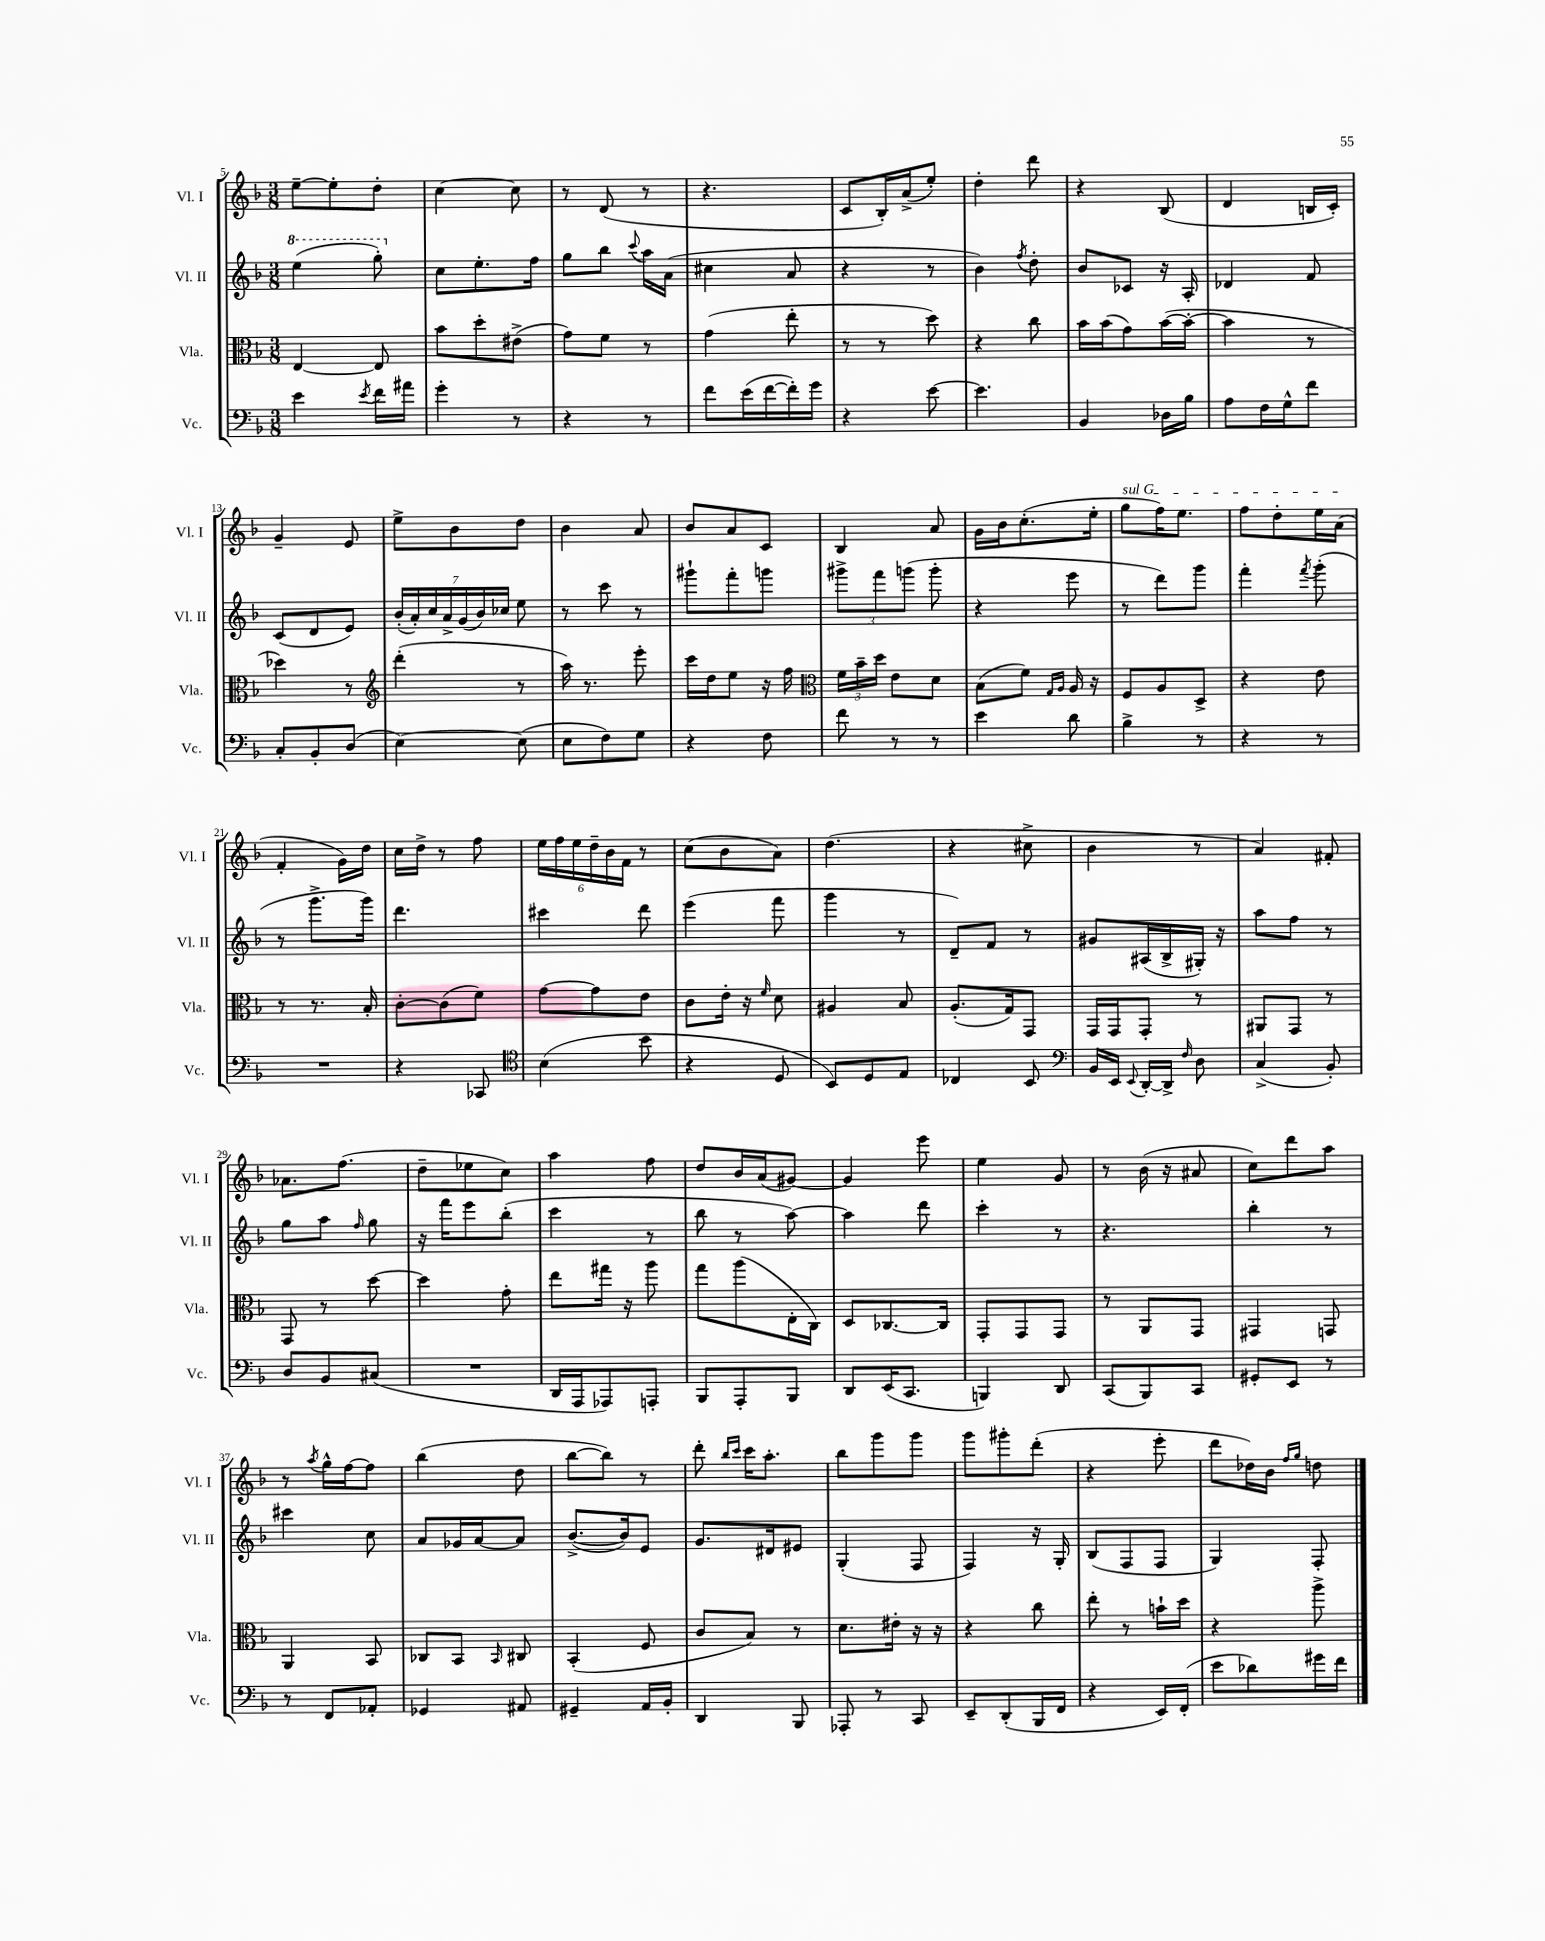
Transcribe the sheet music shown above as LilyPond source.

<<
\new StaffGroup <<
\new Staff = "s0" \with { instrumentName = "Vl. I" shortInstrumentName = "Vl. I" } {
    \clef treble \key f \major \numericTimeSignature \time 3/8
    \autoBeamOff e''8[~-- e''8-. d''8]-. |
    c''4~ c''8 |
    r8 d'8( r8 |
    r4. |
    c'8[ bes16-.) a'16->( e''8]-.) |
    d''4-. d'''8 |
    r4 bes8( |
    d'4 b16[ c'16]-.) |
    g'4-- e'8 |
    e''8[-> bes'8 d''8] |
    bes'4 a'8 |
    bes'8[ a'8 c'8] |
    bes4 a'8 |
    g'16[ bes'16 c''8.-.( e''16]-. |
    \once \override TextSpanner.bound-details.left.text = \markup { \italic "sul G" } g''8[\startTextSpan f''16) e''8.] |
    f''8[ d''8-. e''16 a'16]\stopTextSpan( |
    f'4-. g'16[) d''16] |
    c''16[ d''16]-> r8 f''8 |
    \tuplet 6/4 { e''16[ f''16 e''16 d''16-- bes'16 f'16] } r8 |
    c''8[( bes'8 a'8]) |
    d''4.( |
    r4 cis''8-> |
    bes'4 r8 |
    a'4) fis'8-. |
    aes'8.[ f''8.]( |
    d''8[-- ees''8 c''8]) |
    a''4 f''8 |
    d''8[ bes'16 a'16( gis'8]~) |
    gis'4 e'''8 |
    e''4 g'8 |
    r8 bes'16( r16 ais'8 |
    c''8[) d'''8 a''8] |
    r8 \acciaccatura { a''8 } g''16[-^ f''16~ f''8] |
    bes''4( d''8 |
    bes''8[~ bes''8]) r8 |
    d'''8-. \grace { bes''16[ c'''16] } c'''16[ a''8.]-. |
    bes''8[ g'''8 g'''8] |
    g'''8[ gis'''8-. d'''8]-.( |
    r4 e'''8-. |
    d'''8[ des''16) bes'16] \grace { f''16[ g''16] } d''8 \bar "|." |
}
\new Staff = "s1" \with { instrumentName = "Vl. II" shortInstrumentName = "Vl. II" } {
    \clef treble \key f \major \numericTimeSignature \time 3/8
    \autoBeamOff \ottava #1 e'''4( g'''8-.) \ottava #0 |
    c''8[ e''8.-. f''16] |
    g''8[ bes''8] \appoggiatura { c'''8 } a''16[ a'16]( |
    cis''4 a'8 |
    r4 r8 |
    bes'4) \acciaccatura { f''8 } d''8-. |
    bes'8[ ces'8] r16 a16-. |
    des'4 f'8 |
    c'8[( d'8 e'8]) |
    \tuplet 7/4 { bes'16[-.( a'16-.) c''16 a'16-> g'16( bes'16) ces''16] } e''8 |
    r8 c'''8 r8 |
    gis'''8[-! f'''8-. g'''8] |
    \tuplet 3/2 { gis'''8[-> f'''8 g'''8]( } g'''8-. |
    r4 e'''8 |
    r8 d'''8[) g'''8] |
    f'''4-. \acciaccatura { f'''8 } g'''8-.( |
    r8 g'''8.[-> g'''16]) |
    d'''4. |
    cis'''4 d'''8 |
    e'''4( f'''8 |
    g'''4 r8 |
    d'8[--) f'8] r8 |
    gis'8[ ais16( bes16-> gis16]-.) r16 |
    a''8[ f''8] r8 |
    g''8[ a''8] \grace { f''16 } g''8 |
    r16 f'''16[ e'''8 bes''8]-.( |
    c'''4 r8 |
    bes''8 r8 a''8~) |
    a''4 d'''8 |
    c'''4-. r8 |
    r4. |
    bes''4-. r8 |
    cis'''4 c''8 |
    a'8[ ges'16 a'16~ a'8] |
    bes'8.[~->( bes'16) e'8] |
    g'8.[ dis'16 eis'8] |
    g4-.( f8 |
    f4) r16 g16-. |
    bes8[( f8 f8] |
    g4) f8-. \bar "|." |
}
\new Staff = "s2" \with { instrumentName = "Vla." shortInstrumentName = "Vla." } {
    \clef alto \key f \major \numericTimeSignature \time 3/8
    \autoBeamOff e4~ e8 |
    bes'8[ d''8-. eis'8]->( |
    g'8[) f'8] r8 |
    g'4( e''8-. |
    r8 r8 d''8) |
    r4 c''8 |
    bes'16[ bes'16( g'8) bes'16~( bes'16]~-. |
    bes'4 r8 |
    des''4) r8 |
    \clef treble d'''4-.( r8 |
    a''16) r8. e'''8-. |
    c'''16[ d''16 e''8] r16 f''16 |
    \clef alto \tuplet 3/2 { f'16[ bes'16-- d''16] } e'8[ d'8] |
    bes8[( f'8]) \grace { g16[ a16] } a16 r16 |
    f8[ a8 d8]-> |
    r4 e'8 |
    r8 r8. bes16-. |
    c'8[~-. c'8( f'8]) |
    g'8[~ g'8 e'8] |
    c'8[ e'16]-. r16 \grace { f'16 } d'8 |
    ais4 bes8 |
    a8.[-.( g16) g,8] |
    g,16[ g,16 g,8]-. r8 |
    ais,8[ g,8] r8 |
    g,8 r8 d''8~ |
    d''4 g'8-. |
    e''8[ gis''16] r16 a''8 |
    g''8[ a''8( e16-. c16]) |
    d8[ ces8.~ ces16] |
    g,8[-. g,8 g,8] |
    r8 a,8[ g,8] |
    gis,4 g,8 |
    a,4 bes,8 |
    ces8[ bes,8] \grace { bes,16 } cis8 |
    bes,4-.( f8 |
    c'8[ bes8]) r8 |
    d'8.[ eis'16]-. r16 r16 |
    r4 c''8 |
    e''8-. r8 b'16[-! d''16] |
    r4 a''8-> \bar "|." |
}
\new Staff = "s3" \with { instrumentName = "Vc." shortInstrumentName = "Vc." } {
    \clef bass \key f \major \numericTimeSignature \time 3/8
    \autoBeamOff e'4 \acciaccatura { e'8 } f'16[ ais'16] |
    g'4-. r8 |
    r4 r8 |
    f'8[ e'16( f'16~ f'16-.) g'16] |
    r4 e'8~ |
    e'4. |
    bes,4 des16[ bes16] |
    a8[ f16 g16-^ f'8] |
    c8[-. bes,8-. d8]( |
    e4~) e8( |
    e8[ f8) g8] |
    r4 f8 |
    f'8 r8 r8 |
    e'4 d'8 |
    bes4-> r8 |
    r4 r8 |
    R4. |
    r4 ces,8 |
    \clef tenor bes4( bes'8 |
    r4 d8 |
    bes,8[) d8 e8] |
    ces4 bes,8 |
    \clef bass bes,16[ e,16] \appoggiatura { e,8 } d,16[~-. d,16]-> \grace { f16 } d8 |
    c4->( bes,8-.) |
    d8[ bes,8 cis8]( |
    R4. |
    d,16[ a,,16 aes,,8) a,,8]-. |
    bes,,8[ a,,8-. bes,,8] |
    d,8[ e,16( c,8.] |
    b,,4) d,8 |
    c,8[( bes,,8) c,8] |
    gis,8[-. e,8] r8 |
    r8 f,8[ aes,8]-. |
    ges,4 ais,8 |
    gis,4-- a,16[ bes,16]-. |
    d,4 bes,,8 |
    aes,,8-. r8 c,8 |
    e,8[-- d,8-.( bes,,16 f,16] |
    r4 e,16[) f,16]-.( |
    e'8[ des'8) gis'16 f'16] \bar "|." |
}
>>
>>
\layout { \context { \Score currentBarNumber = #5 } }
